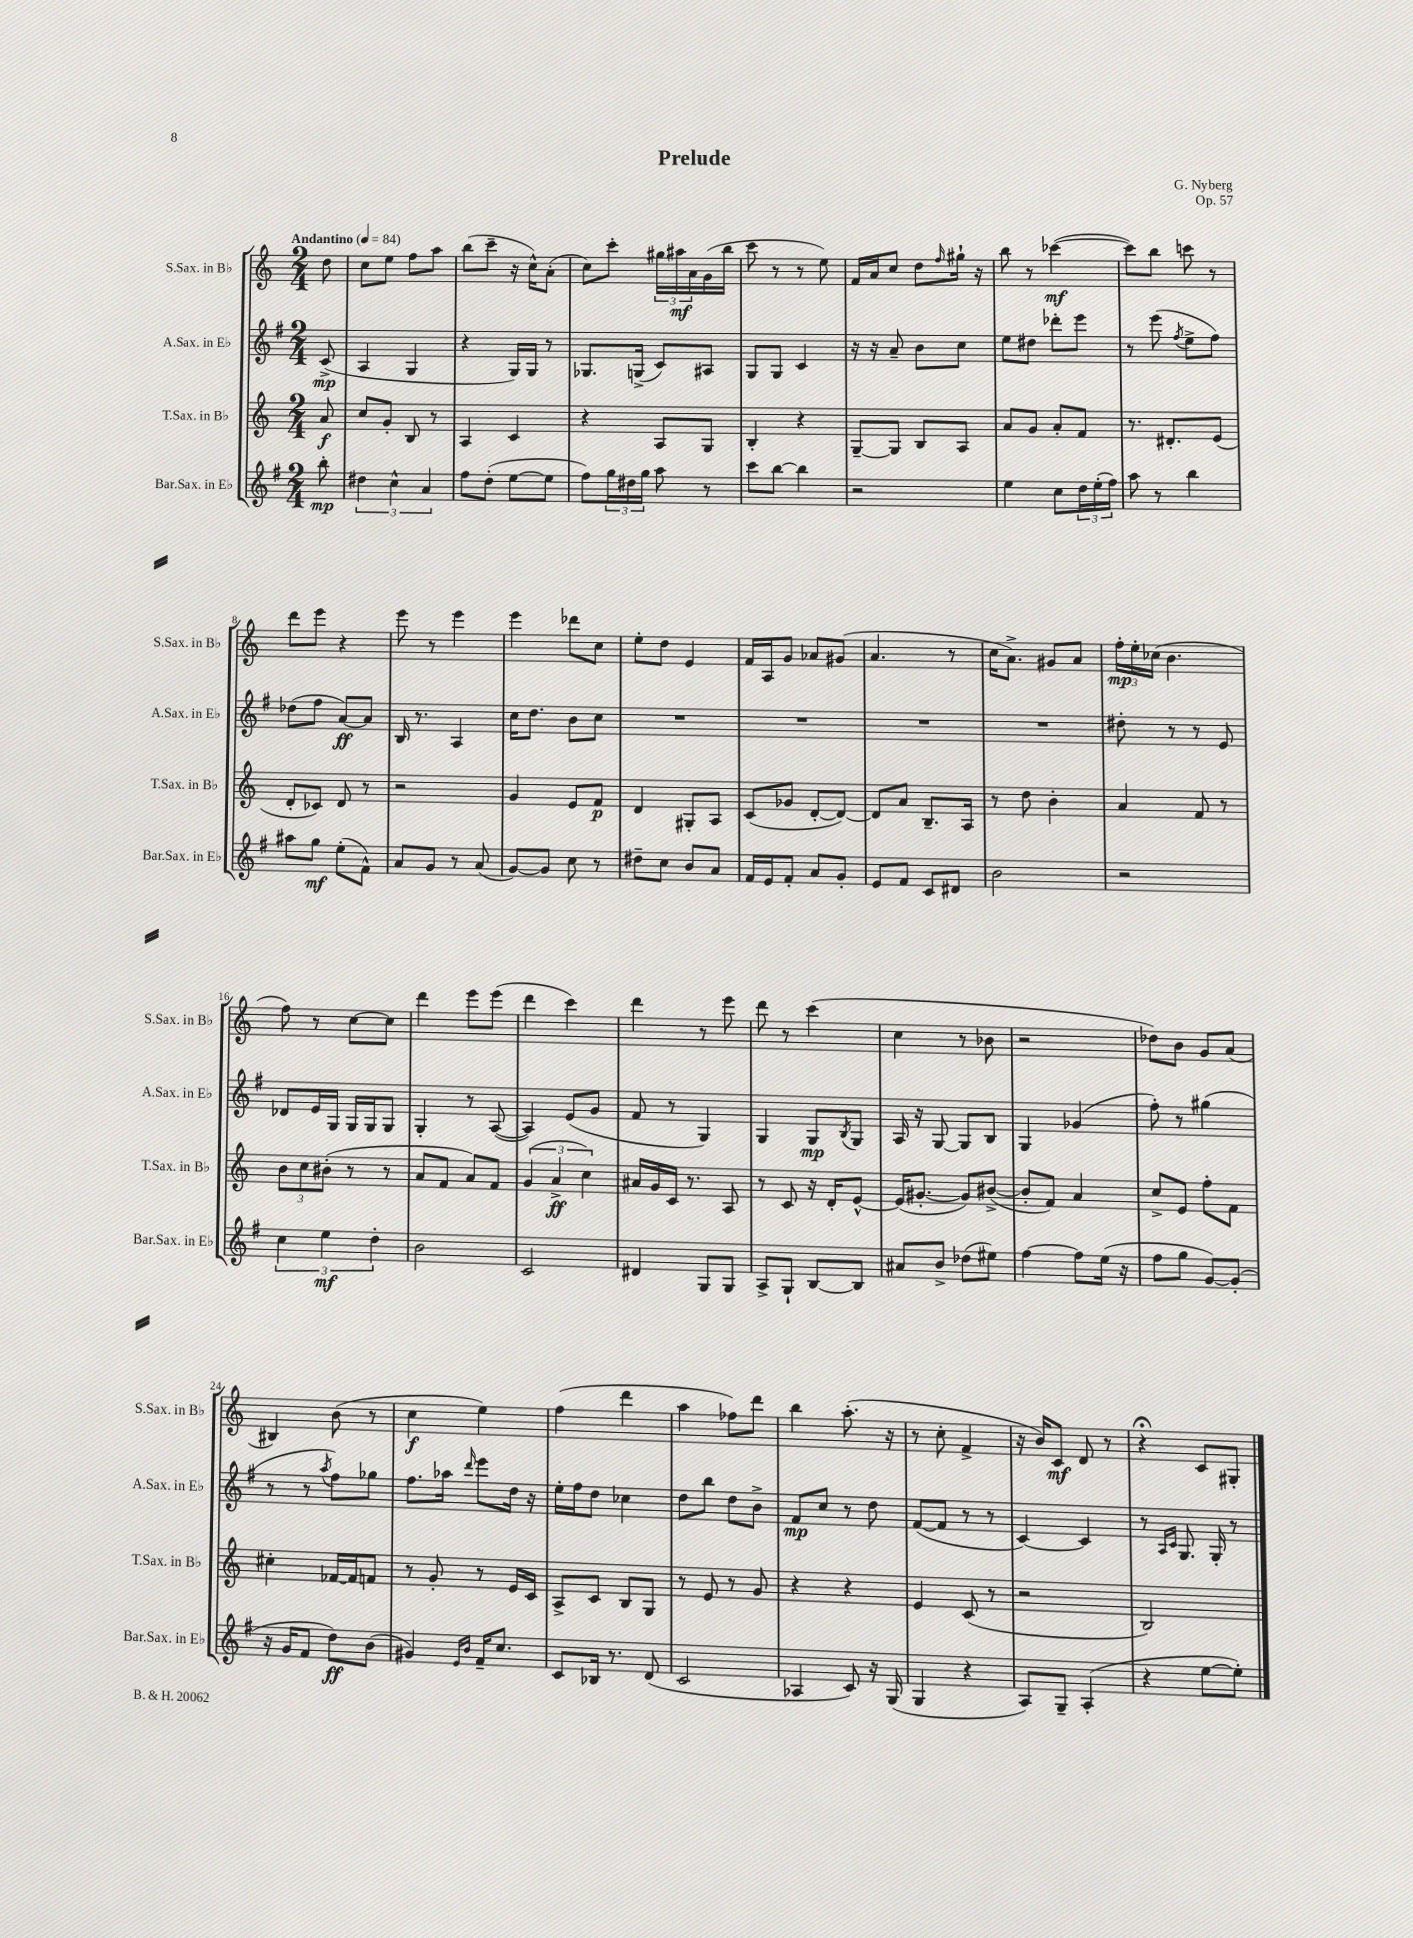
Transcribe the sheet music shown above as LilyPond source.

\header { title = "Prelude" composer = "G. Nyberg" opus = "Op. 57" }
<<
\new StaffGroup <<
\new Staff = "s0" \with { instrumentName = "S.Sax. in Bb" shortInstrumentName = "S.Sax. in Bb" } {
    \clef treble \key c \major \numericTimeSignature \time 2/4 \partial 8 \tempo "Andantino" 4 = 84
    d''8 |
    c''8 e''8 f''8 a''8 |
    b''8( c'''8-- r16 c''16-^) a'8-.( |
    c''8) c'''8-. \tuplet 3/2 { gis''16 ais''16\mf a'16 } g'16( b''16 |
    c'''8 r8 r8 e''8) |
    f'16 a'16 c''8 d''8 \grace { f''16 } gis''16-! r16 |
    b''8 r8 ces'''4~\mf( |
    ces'''8) b''8 c'''8 r8 |
    d'''8 e'''8 r4 |
    e'''8 r8 e'''4 |
    e'''4 des'''8 c''8 |
    e''8-. d''8 e'4 |
    f'16 a16 g'8 aes'8 gis'8( |
    a'4. r8 |
    c''16 a'8.->) gis'8 a'8 |
    \tuplet 3/2 { f''16-.\mp e''16-. ces''16( } b'4. |
    f''8) r8 c''8~ c''8 |
    d'''4 e'''8 e'''8( |
    d'''4 c'''4) |
    d'''4 r8 e'''8 |
    d'''8 r8 c'''4( |
    c''4 r8 bes'8 |
    r2 |
    des''8) b'8 g'8 a'8( |
    bis4) b'8( r8 |
    c''4\f e''4) |
    f''4( d'''4 |
    a''4 fes''8) d'''8 |
    b''4 a''8.-.( r16 |
    r8 c''8-. f'4-> |
    r16 b'16) c'8\mf d'8 r8 |
    r4\fermata c'8 gis8-. \bar "|." |
}
\new Staff = "s1" \with { instrumentName = "A.Sax. in Eb" shortInstrumentName = "A.Sax. in Eb" } {
    \clef treble \key g \major \numericTimeSignature \time 2/4 \partial 8
    c'8->\mp( |
    a4 g4 |
    r4 g16) g16 r8 |
    ges8. g16->( c'8) ais8 |
    g8 g8 c'4 |
    r16 r16 a'8-- b'8 c''8 |
    e''8 dis''8 des'''8-. e'''8 |
    r8 e'''8( \acciaccatura { fis''8 } e''8-> fis''8) |
    des''8( fis''8 a'8~\ff) a'8 |
    b16 r8. a4 |
    c''16 d''8. b'8 c''8 |
    R2 |
    R2 |
    R2 |
    R2 |
    dis''8-. r8 r8 e'8 |
    des'8 e'16 g16 g16 g16 g8 |
    g4-. r8 a8~( |
    a4) e'8( g'8 |
    fis'8 r8 g4) |
    g4 g8\mp \acciaccatura { b8 } g8 |
    a16 r16 g8~ g8 b8 |
    g4 ges'4( |
    fis''8-.) r8 gis''4( |
    r8 r8 \acciaccatura { a''8 } fis''8) ges''8 |
    fis''8. aes''16 \grace { d'''16 } e'''8 d''16 r16 |
    e''16-. fis''16 d''8 ces''4 |
    d''8 b''8 d''8 b'8-> |
    fis'8\mp c''8 r8 d''8 |
    fis'8~( fis'8 r8 r8 |
    c'4~) c'4 |
    r8 \grace { a16 c'16 } g8. g16-. r8 \bar "|." |
}
\new Staff = "s2" \with { instrumentName = "T.Sax. in Bb" shortInstrumentName = "T.Sax. in Bb" } {
    \clef treble \key c \major \numericTimeSignature \time 2/4 \partial 8
    a'8\f |
    c''8 g'8-. b8 r8 |
    a4 c'4 |
    r4 a8 g8 |
    b4-. r4 |
    g8~-- g8 b8 a8 |
    a'8 g'8 a'8-. f'8 |
    r8. dis'8.-. e'8( |
    d'8-. ces'8) d'8 r8 |
    r2 |
    g'4 e'8 f'8\p |
    d'4 gis8-. a8 |
    c'8( ges'8 d'8~-. d'8~) |
    d'8 a'8 b8.-- a16 |
    r8 d''8 b'4-. |
    a'4 f'8 r8 |
    \tuplet 3/2 { b'8 c''8 bis'8-.( } r8 r8 |
    a'8 f'8 a'8) f'8 |
    \tuplet 3/2 { g'4( a'4->\ff c''4) } |
    ais'16 g'16 c'16 r8. a8 |
    r8 c'8 r16 d'16-. e'8~-^ |
    e'16( gis'8.~-. gis'8) bis'8~->( |
    bis'8-. f'8) a'4 |
    c''8-> e'8 f''8-. f'8 |
    cis''4-. fes'16~ fes'16 f'8 |
    r8 g'8-. r8 e'16 c'16 |
    a8-> c'8 b8 g8 |
    r8 e'8 r8 g'8 |
    r4 r4 |
    e'4 c'8( r8 |
    r2 |
    b2) \bar "|." |
}
\new Staff = "s3" \with { instrumentName = "Bar.Sax. in Eb" shortInstrumentName = "Bar.Sax. in Eb" } {
    \clef treble \key g \major \numericTimeSignature \time 2/4 \partial 8
    b''8-.\mp |
    \tuplet 3/2 { dis''4 c''4-^ a'4 } |
    fis''8 d''8-.( e''8~ e''8 |
    fis''8) \tuplet 3/2 { g''16 dis''16 g''16 } a''8 r8 |
    c'''8 b''8~ b''4 |
    r2 |
    e''4 c''8 \tuplet 3/2 { d''16 e''16-.( fis''16) } |
    a''8 r8 b''4 |
    ais''8 g''8\mf e''8-.( fis'8-^) |
    a'8 g'8 r8 a'8( |
    g'8~) g'8 c''8 r8 |
    dis''8-- c''8 b'8 a'8 |
    fis'16 e'16 fis'8-. a'8 g'8-. |
    e'8 fis'8 c'8 dis'8 |
    b'2 |
    r2 |
    \tuplet 3/2 { c''4 e''4\mf d''4-. } |
    b'2 |
    c'2 |
    dis'4 g8 g8 |
    a8-> g8-! b8~ b8 |
    ais'8 b'8-> des''8( eis''8) |
    fis''4~ fis''8 e''16( r16 |
    fis''8 g''8 g'8~) g'8-.( |
    r16 g'16 fis'8 d''8\ff) b'8( |
    gis'4) \grace { e'16 b'16 } fis'16-- c''8. |
    c'8 bes16 r8. d'8( |
    c'2 |
    aes4 c'8) r16 g16( |
    g4 r4 |
    a8) g8-- a4-.( |
    r4 e''8~ e''8-.) \bar "|." |
}
>>
>>
